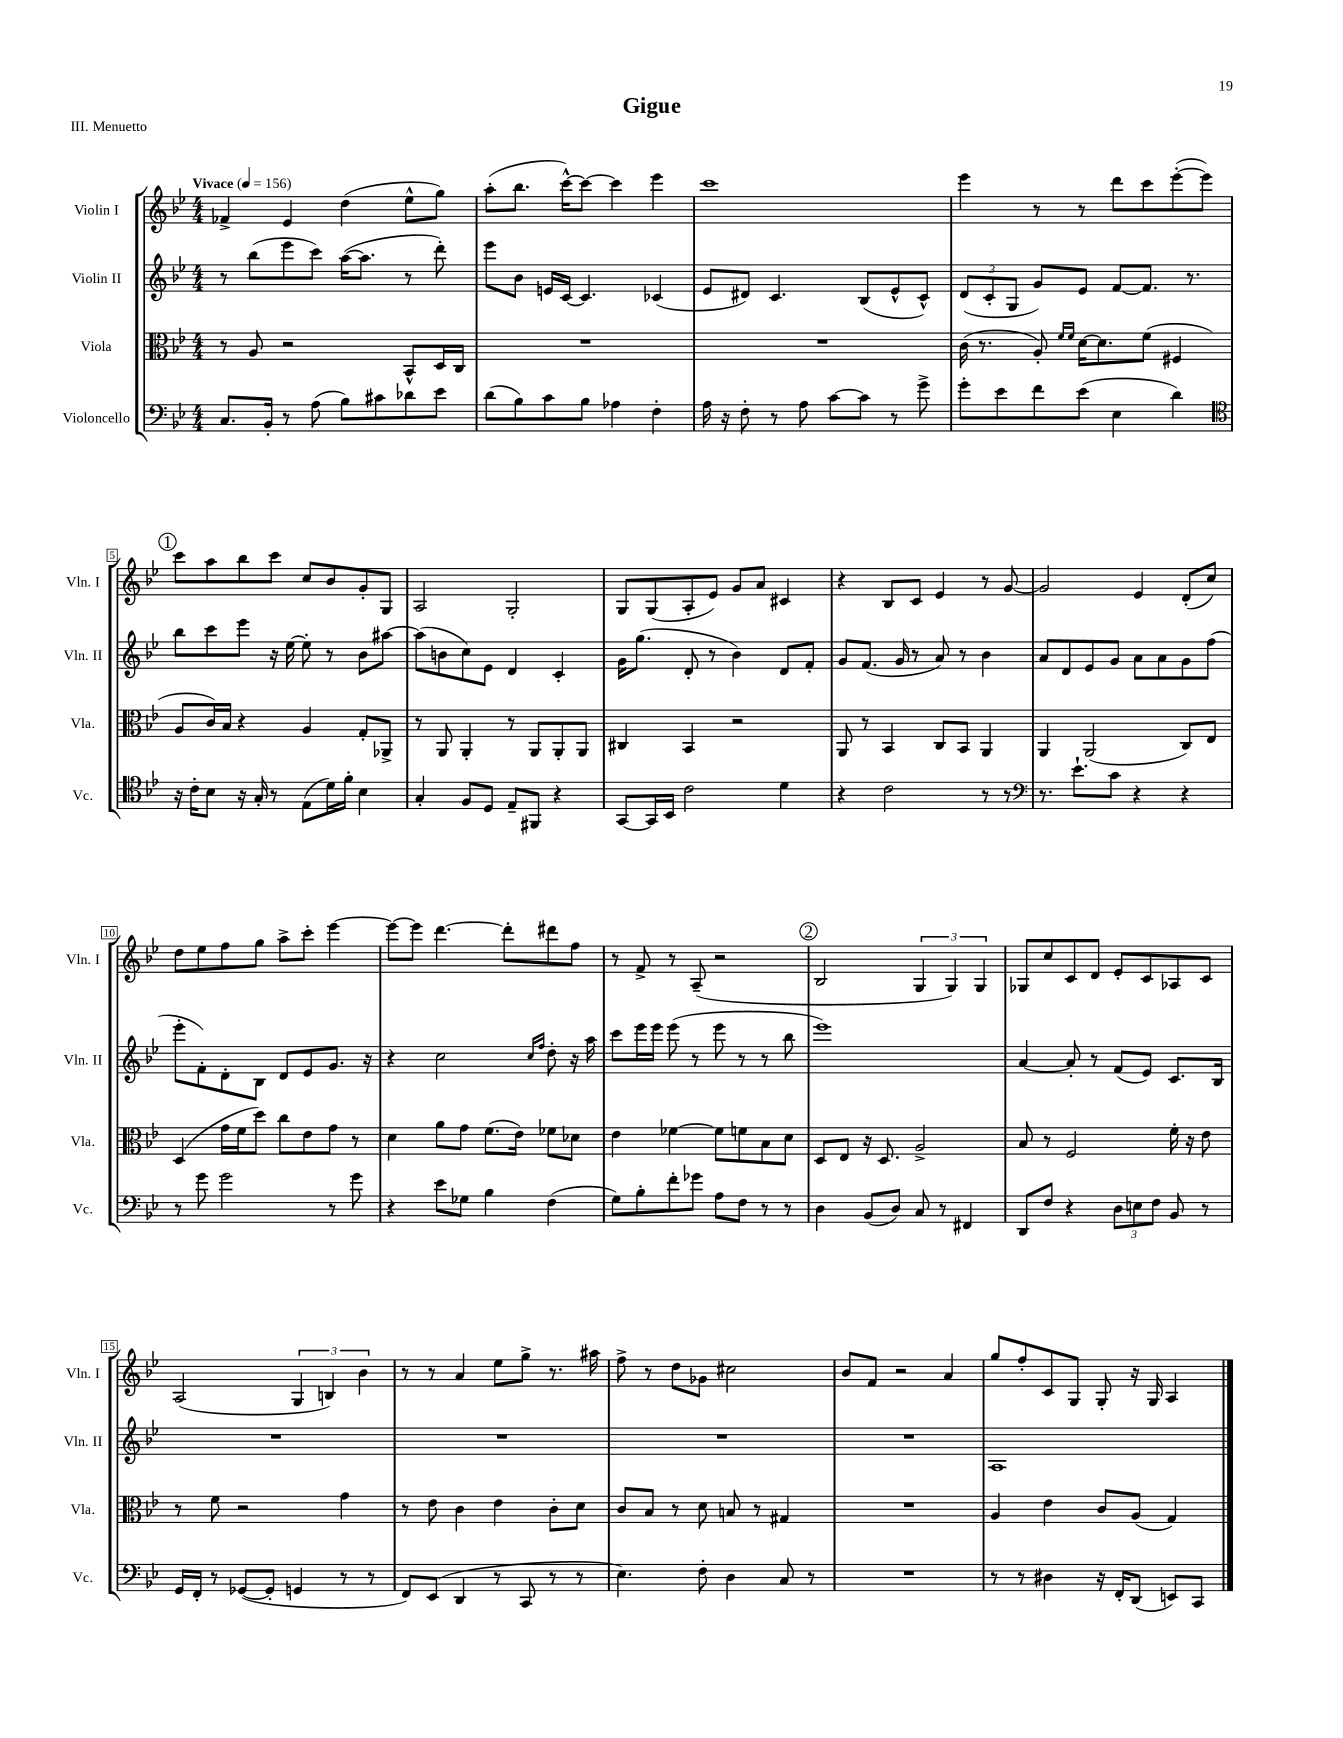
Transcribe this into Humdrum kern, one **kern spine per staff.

**kern	**kern	**kern	**kern
*staff4	*staff3	*staff2	*staff1
*clefF4	*clefC3	*clefG2	*clefG2
*k[b-e-]	*k[b-e-]	*k[b-e-]	*k[b-e-]
*M4/4	*M4/4	*M4/4	*M4/4
*MM156	*MM156	*MM156	*MM156
8.C	8r	8r	4f-^
.	8A	(8bb-	.
16BB-'	.	.	.
8r	2r	8eee-	4e-
(8A	.	8ccc)	.
8B-)	.	([16aa	(4dd
.	.	8.aa]	.
8c#	.	.	.
8d-	8BB-^^	8r	8ee-^^
8e-	16D	8ddd')	8gg)
.	16C	.	.
=	=	=	=
(8d	1r	8eee-	(8aa'
8B-)	.	8b-	8.bb-
8c	.	16e	.
.	.	[16c	[16ccc^^)
8B-	.	4.c]	8ccc_
4A-	.	.	4ccc]
4F'	.	(4c-	4eee-
=	=	=	=
16A	1r	8e-	1ccc
16r	.	.	.
8F'	.	8d#)	.
8r	.	4.c	.
8A	.	.	.
[8c	.	.	.
8c]	.	(8B-	.
8r	.	8e-^^	.
8g^	.	8c^^)	.
=	=	=	=
8g'	(16c	(12d	4eee-
.	8.r	.	.
.	.	12c'	.
8e-	.	.	.
.	.	12G	.
8f	8A')	8g)	8r
.	16qqf	.	.
.	16qqf	.	.
(8e-	[16d	8e-	8r
.	8.d]	.	.
4E-	.	[8f	8ddd
.	(8f	8.f]	8ccc
4d)	4F#	.	([8eee-'
.	.	8.r	.
.	.	.	8eee-])
=	=	=	=
*clefC4	*	*	*
16r	8A	8bb-	8ccc
16c'	.	.	.
8B-	16c)	8ccc	8aa
.	16B-	.	.
16r	4r	8eee-	8bb-
16G'	.	.	.
8r	.	16r	8ccc
.	.	[16ee-	.
(8E-	4A	8ee-']	8cc
16d)	.	8r	8b-
16f'	.	.	.
4B-	8G'	8b-	8g'
.	8AA-^	[8aa#	8G
=	=	=	=
4G'	8r	(8aa#]	2A
.	8AA	8b	.
8F	4AA'	8cc)	.
8D	.	8e-	.
8E-~	8r	4d	2G'
8FF#	8AA	.	.
4r	8AA'	4c'	.
.	8AA	.	.
=	=	=	=
[8GG	4C#	16g	8G
.	.	(8.gg	.
16GG]	.	.	(8G
16BB-	.	.	.
2c	4BB-	8d'	8A'
.	.	8r	8e-)
.	2r	4b-)	8g
.	.	.	8a
4d	.	8d	4c#
.	.	8f'	.
=	=	=	=
4r	8AA	8g	4r
.	8r	(8.f	.
2c	4BB-	.	8B-
.	.	16g	.
.	.	8r	8c
.	8C	8a)	4e-
.	8BB-	8r	.
8r	4AA	4b-	8r
8r	.	.	[8g
=	=	=	=
*clefF4	*	*	*
8.r	4AA	8a	2g]
.	.	8d	.
8.e-`	.	.	.
.	(2AA	8e-	.
8c	.	8g	.
4r	.	8a	4e-
.	.	8a	.
4r	8C)	8g	(8d'
.	8E-	(8ff	8cc)
=	=	=	=
8r	(4D	8eee-'	8dd
8g	.	8f')	8ee-
2g	16g	8d'	8ff
.	16f	.	.
.	8dd)	8B-	8gg
.	8cc	8d	8aa^
.	8e-	8e-	8ccc'
8r	8g	8.g	[4eee-
8g	8r	.	.
.	.	16r	.
=	=	=	=
4r	4d	4r	8eee-_
.	.	.	8eee-]
8e-	8a	2cc	[4.ddd
8G-	8g	.	.
4B-	(8.f	.	.
.	.	.	8ddd']
.	16e-)	.	.
.	.	16qqcc	.
.	.	16qqff	.
(4F	8f-	8dd'	8ddd#
.	8d-	16r	8ff
.	.	16aa	.
=	=	=	=
8G)	4e-	8ccc	8r
8B-'	.	16eee-	8f^
.	.	16eee-	.
8f'	[4f-	(8eee-	8r
8g-	.	8r	(8A~
8A	8f-]	8eee-	2r
8F	8f	8r	.
8r	8B-	8r	.
8r	8d	8bb-	.
=	=	=	=
4D	8D	1eee-)	2B-
.	8E-	.	.
(8BB-	16r	.	.
.	8.D	.	.
8D)	.	.	.
8C	2A^	.	6G
8r	.	.	.
.	.	.	6G)
4FF#	.	.	.
.	.	.	6G
=	=	=	=
8DD	8B-	[4a	8G-
8F	8r	.	8cc
4r	2F	8a']	8c
.	.	8r	8d
12D	.	(8f	8e-'
12E	.	.	.
.	.	8e-)	8c
12F	.	.	.
8BB-	16f'	8.c	8A-
.	16r	.	.
8r	8e-	.	8c
.	.	16B-	.
=	=	=	=
16GG	8r	1r	(2A
16FF'	.	.	.
8r	8f	.	.
([8GG-	2r	.	.
8GG-']	.	.	.
4GG	.	.	6G
.	.	.	6B)
8r	4g	.	.
.	.	.	6b-
8r	.	.	.
=	=	=	=
8FF)	8r	1r	8r
(8EE-	8e-	.	8r
4DD	4c	.	4a
8r	4e-	.	8ee-
8CC	.	.	8gg^
8r	8c'	.	8.r
8r	8d	.	.
.	.	.	16aa#
=	=	=	=
4.E-)	8c	1r	8ff^
.	8B-	.	8r
.	8r	.	8dd
8F'	8d	.	8g-
4D	8B	.	2cc#
.	8r	.	.
8C	4G#	.	.
8r	.	.	.
=	=	=	=
1r	1r	1r	8b-
.	.	.	8f
.	.	.	2r
.	.	.	4a
=	=	=	=
8r	4A	1A	8gg
8r	.	.	8ff'
4D#	4e-	.	8c
.	.	.	8G
16r	8c	.	8G'
16FF'	.	.	.
(8DD	(8A	.	16r
.	.	.	16G
8EE)	4G)	.	4A
8CC	.	.	.
==	==	==	==
*-	*-	*-	*-
